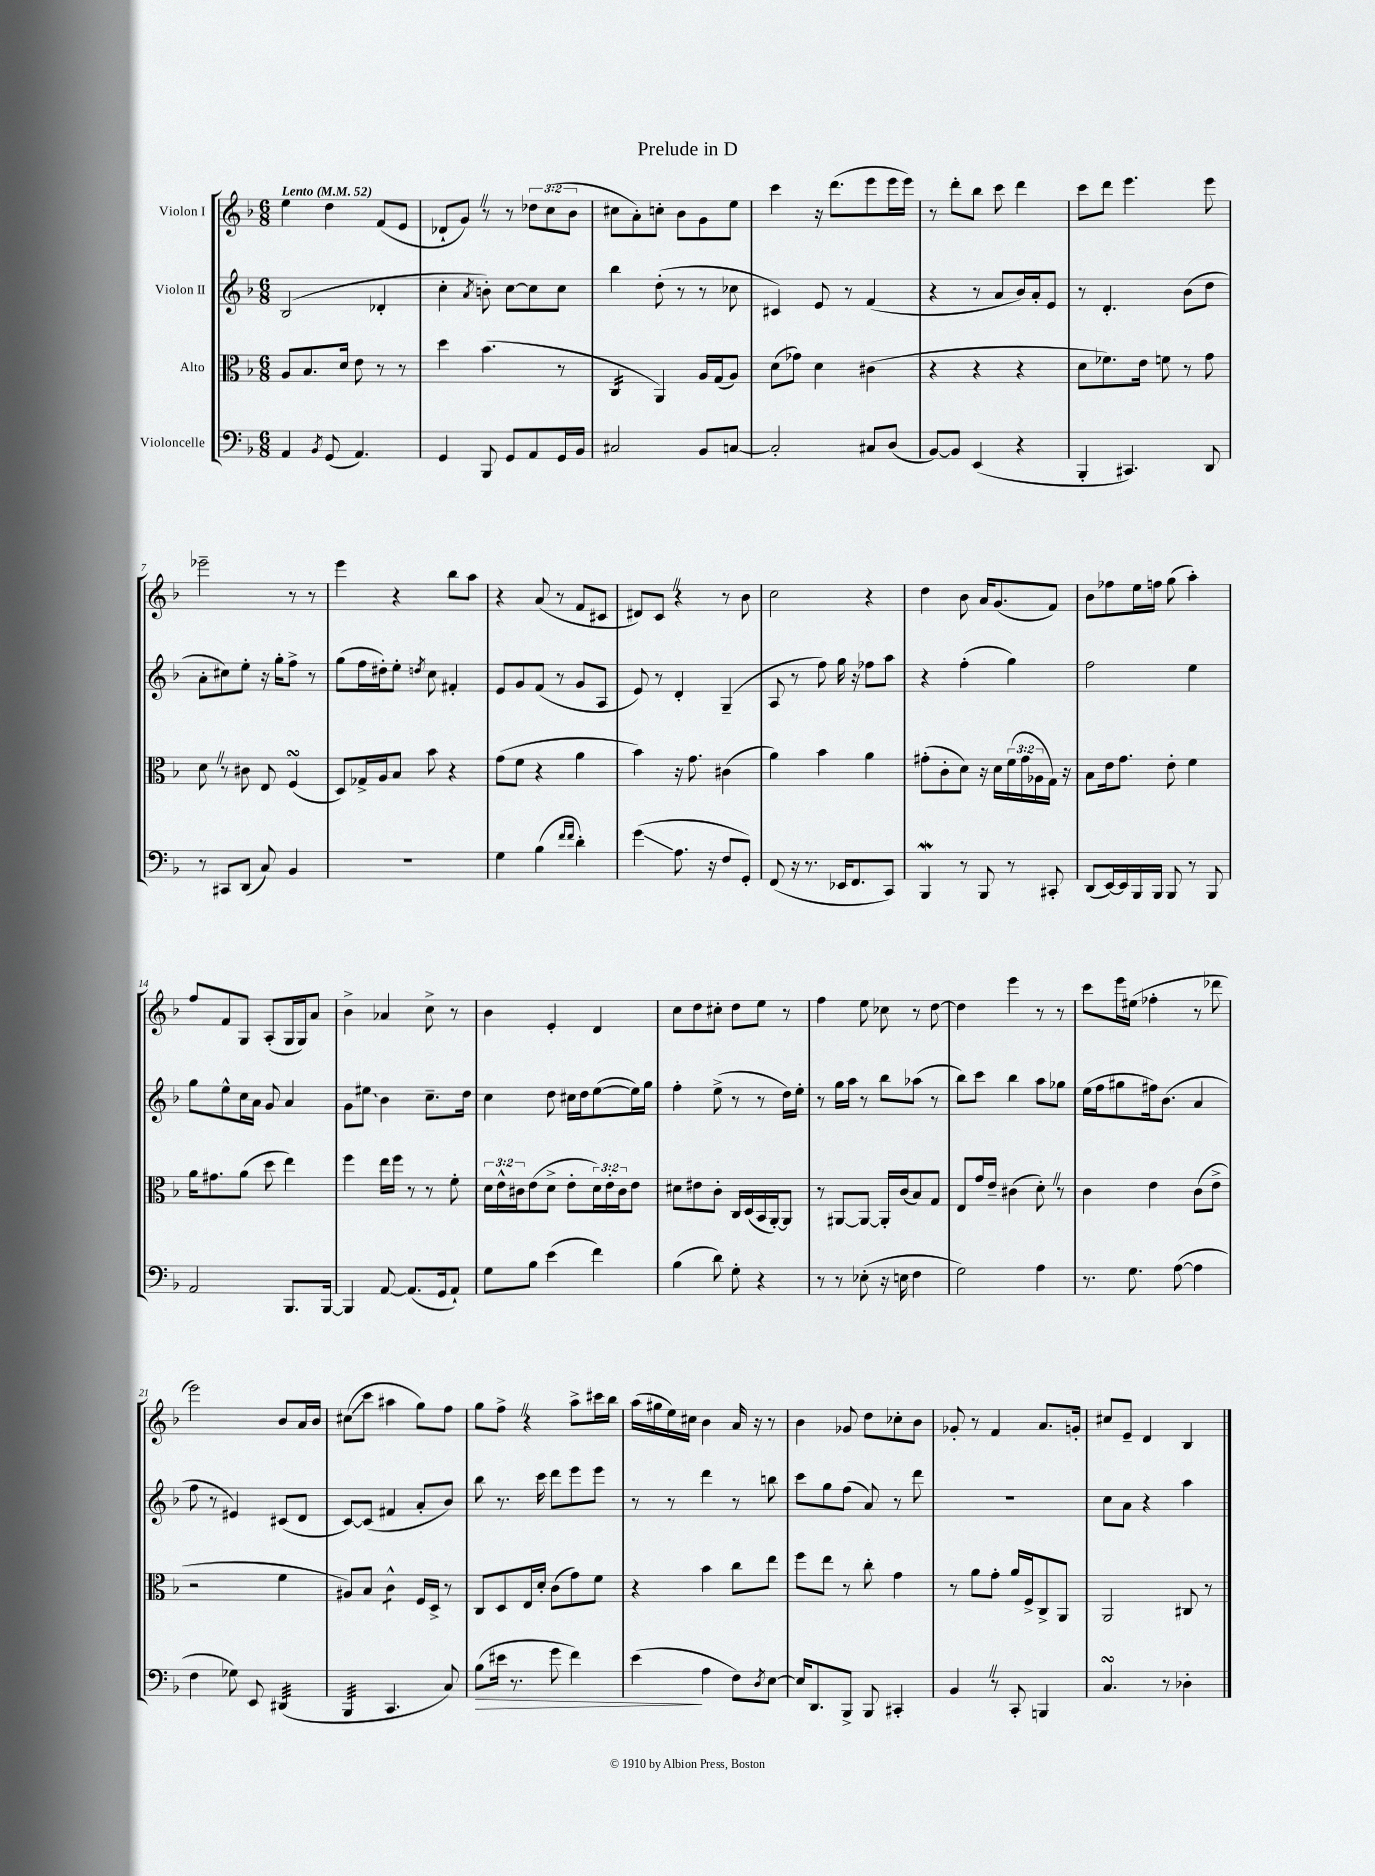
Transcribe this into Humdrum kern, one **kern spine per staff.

**kern	**kern	**kern	**kern
*staff4	*staff3	*staff2	*staff1
*clefF4	*clefC3	*clefG2	*clefG2
*k[b-]	*k[b-]	*k[b-]	*k[b-]
*M6/8	*M6/8	*M6/8	*M6/8
*MM52	*MM52	*MM52	*MM52
4AA/	8A/L	(2B-/	4ee\
.	8.B-/	.	.
8qBB-/	.	.	.
(8GG/	.	.	4dd\
.	16d/Jk	.	.
4.AA/)	8e\	.	.
.	8r	4d-'/	(8f/L
.	8r	.	8e/J
=	=	=	=
4GG/	4dd\	4cc'\	8d-`/L
.	.	.	8g/J)
.	.	8qa/	.
8BBB-/	(4.b-\	8b'\)	8r
8GG/L	.	[8cc\L	8r
8AA/	.	8cc\]	12dd-\L
.	.	.	(12cc\
16GG/L	8r	8cc\J	.
.	.	.	12b-\J
16BB-/JJ	.	.	.
=	=	=	=
2C#/	4C/	4bb-\	8cc#\L
.	.	.	8a'\)
.	4AA/)	(8dd'\	8cc'\J
.	.	8r	8b-\L
8BB-/L	16A/LL	8r	8g\
.	(16G/J	.	.
[8C/J	8A/J)	8cc-\	8ee\J
=	=	=	=
2C'/]	(8d\L	4c#/)	4ccc\
.	8g-\J)	.	.
.	4d\	8e/	16r
.	.	.	(8.ddd\L
.	.	8r	.
8C#/L	(4c#\	(4f/	8eee\
(8D/J	.	.	16eee\L
.	.	.	16eee\JJ)
=	=	=	=
[8BB-/L)	4r	4r	8r
8BB-/]J	.	.	8ddd'\L
(4EE/	4r	8r	8bb-\J
.	.	8a/L	8ccc\
4r	4r	16b-/L)	4ddd\
.	.	16a'/J	.
.	.	8e/J	.
=	=	=	=
4BBB-'/	8d\L	8r	8ccc\L
.	8.f-\)	4.d'/	8ddd\J
4.CC#/)	.	.	4.eee\
.	16e\Jk	.	.
.	8f\	.	.
.	8r	(8b-\L	.
8DD/	8g\	8dd\J	8eee\
=	=	=	=
8r	8d\	8a'\L	2eee-~\
8CC#/L	8r	8cc#\)	.
(8DD/J	8c#\	8ee'\J	.
8C/)	8E/	16r	.
.	.	16gg'\LK	.
4BB-/	(4F/	8ff^\J	8r
.	.	8r	8r
=	=	=	=
2.r	8D/L)	(8gg\L	4eee\
.	16G-^/L	16ff\L	.
.	16A/J	16dd#'\J)	.
.	8B-/J	8ee'\J	4r
.	.	8qdd/	.
.	8b-\	8cc\	.
.	4r	4f#'/	8bb-\L
.	.	.	8aa\J
=	=	=	=
4G\	(8g\L	8e/L	4r
.	8f\J	8g/	.
(4B-\	4r	(8f/J	(8a/
.	.	8r	8r
16qqf/LL	.	.	.
16qqf/JJ	.	.	.
4d'\)	4a\	8g/L	8f/L
.	.	8A/J	8c#/J
=	=	=	=
(4g\	4b-\)	8e/)	8d#/L)
.	.	8r	8c/J
8.A\	16r	4d'/	4r
.	8.g\	.	.
16r	.	.	.
8F/L	(4c#\	(4G~/	8r
8GG'/J)	.	.	8b-\
=	=	=	=
(8FF/	4a\)	8A/	2cc\
16r	.	8r	.
8.r	.	.	.
.	4b-\	8ff\)	.
16EE-/LK	.	16gg\	.
8.FF/	.	16r	.
.	4a\	8ff-\L	4r
8CC/J)	.	8aa\J	.
=	=	=	=
4BBB-/	(8g#'\L	4r	4dd\
.	8c'\	.	.
8r	8d\J)	(4ff'\	8b-\
8BBB-/	16r	.	16a/LK
.	16d\LL	.	(8.g/
8r	(24f\	4gg\)	.
.	24g#\	.	.
.	24A-\	.	.
8CC#'/	16G\JJ)	.	8f/J)
.	16r	.	.
=	=	=	=
(8DD/L	8B-\L	2ff\	8b-\L
[16EE/L)	16e\k	.	8ff-\
16EE/]	8.g\J	.	.
16BBB-/	.	.	16ee\L
16BBB-/JJ	.	.	16ff\JJ
8BBB-/	8e'\	.	(8gg\
8r	4f\	4ee\	4aa'\)
8BBB-/	.	.	.
=	=	=	=
2AA/	16a\LK	8gg\L	8ff/L
.	8.g#\	.	.
.	.	8ee^^\	8f/
.	(8a\J	16cc\L	8G/J
.	.	16a\JJ	.
.	8dd\	8g/	(8A'/L
8.BBB-/L	4ee\)	4a/	16G/L
.	.	.	16G/J)
.	.	.	8a/J
[16BBB-/Jk	.	.	.
=	=	=	=
4BBB-/]	4ff\	8g\L	4b-^\
.	.	8ee#\J	.
[8AA/	16ee\LL	4b-\	4a-/
.	16ff\JJ	.	.
(8.AA/]L	8r	.	.
.	8r	8.cc~\L	8cc^\
16GG/k	.	.	.
8AA`/J)	8f'\	.	8r
.	.	16dd\Jk	.
=	=	=	=
8G\L	24d\LL	4cc\	4b-\
.	24e^^\	.	.
.	24c#\J	.	.
8B-\J	(8e\	.	.
(4e\	8d^\J	8dd\	4e'/
.	8e'\L	16cc#\LL	.
.	.	16dd\J	.
4f\)	24d\L)	([8ee\	4d/
.	24e'\	.	.
.	24c#\J	.	.
.	8e\J	16ee\]L)	.
.	.	16gg\JJ	.
=	=	=	=
(4B-\	8d#\L	4ff'\	8cc\L
.	8e#\	.	8dd\
8d\)	8c'\J	(8ee^\	8cc#'\J
8G'\	16C/LL	8r	8dd\L
.	(16D/	.	.
4r	16BB-/	8r	8ee\J
.	[16AA'/J)	.	.
.	8AA/]J	16dd\LL)	8r
.	.	16ee'\JJ	.
=	=	=	=
8r	8r	8r	4ff\
8r	[8AA#/L	16gg\LL	.
.	.	16aa\JJ	.
(8E-'\	8AA#/_J	8r	8ee\
16r	16AA#'/]LL	8bb-\L	8cc-\
16E\	(16c/J	.	.
4F\	8B-/)	(8aa-\J	8r
.	8G/J	8r	[8dd\
=	=	=	=
2G\)	8E/L	8bb-\L)	4dd\]
.	16g/L	8ccc\J	.
.	16e~/JJ	.	.
.	(4c#\	4bb-\	4eee\
4A\	8d'\)	8aa\L	8r
.	8r	8gg-\J	8r
=	=	=	=
8.r	4c\	(16ee\LL	8ccc\L
.	.	16ff\J	.
.	.	8gg#\	16eee\L
8.G\	.	.	(16ee#\JJ
.	4e\	16ff#\k)	4ff-'\
.	.	(8.b-\J	.
([8A\	.	.	.
4A\]	(8c\L	4a/	8r
.	8e^\J	.	8ddd-\
=	=	=	=
4F\	2r	8ff\	2eee\)
.	.	8r	.
8G-\)	.	4e#/)	.
8EE/	.	.	.
(4DD#/	4f\	(8c#/L	8b-/L
.	.	8d/J	16a/L
.	.	.	16b-/JJ
=	=	=	=
4BBB-/	8A#/L)	[8c/L)	(8cc#\L
.	8B-/J	(8c/]J	8ccc\J
4.CC/	4c^^\	4f#/	4aa#\
.	16F/LL	8a'/L	8gg\L)
.	16D^/JJ	.	.
8C/)	8r	8b-/J)	8ff\J
=	=	=	=
(8B-\L	8C/L	8bb-\	8gg\L
16e#\Jk	8D/	8.r	8ff^\J
8.r	.	.	.
.	16E/L	.	4r
.	16d'/JJ	16ccc\	.
8g\	(8c\L	8ddd\L	.
4f\)	8g\)	8eee\	8aa^\L
.	8f\J	8eee\J	16ccc#\L
.	.	.	16bb-\JJ
=	=	=	=
(4e\	4r	8r	(16aa\LL
.	.	.	16gg#\
.	.	8r	16ee\)
.	.	.	16cc#\JJ
4A\	4b-\	4ddd\	4b-\
8F\L)	8cc\L	8r	16a/
.	.	.	16r
8qD/	.	.	.
[8E\J	8ee\J	8bb\	8r
=	=	=	=
16E/]LK	8ff\L	8ccc\L	4b-\
8.DD/	.	.	.
.	8ee\J	8gg\	.
8BBB-^/J	8r	(8ff\J	8g-/
8BBB-/	8cc'\	8a/)	8dd\L
4CC#'/	4g\	8r	8cc-'\
.	.	8ddd\	8b-\J
=	=	=	=
4BB-/	8r	2.r	8g-'/
.	8a\L	.	8r
8r	8g'\J	.	4f/
8CC'/	16a/LL	.	.
.	16F^/J	.	.
4BBB/	8C^/	.	8.a/L
.	8AA/J	.	.
.	.	.	16g'/Jk
=	=	=	=
4.C/	2AA/	8cc\L	8cc#/L
.	.	8a\J	8e~/J
.	.	4r	4d/
8r	.	.	.
4D-'\	8C#/	4aa\	4B-/
.	8r	.	.
==	==	==	==
*-	*-	*-	*-
